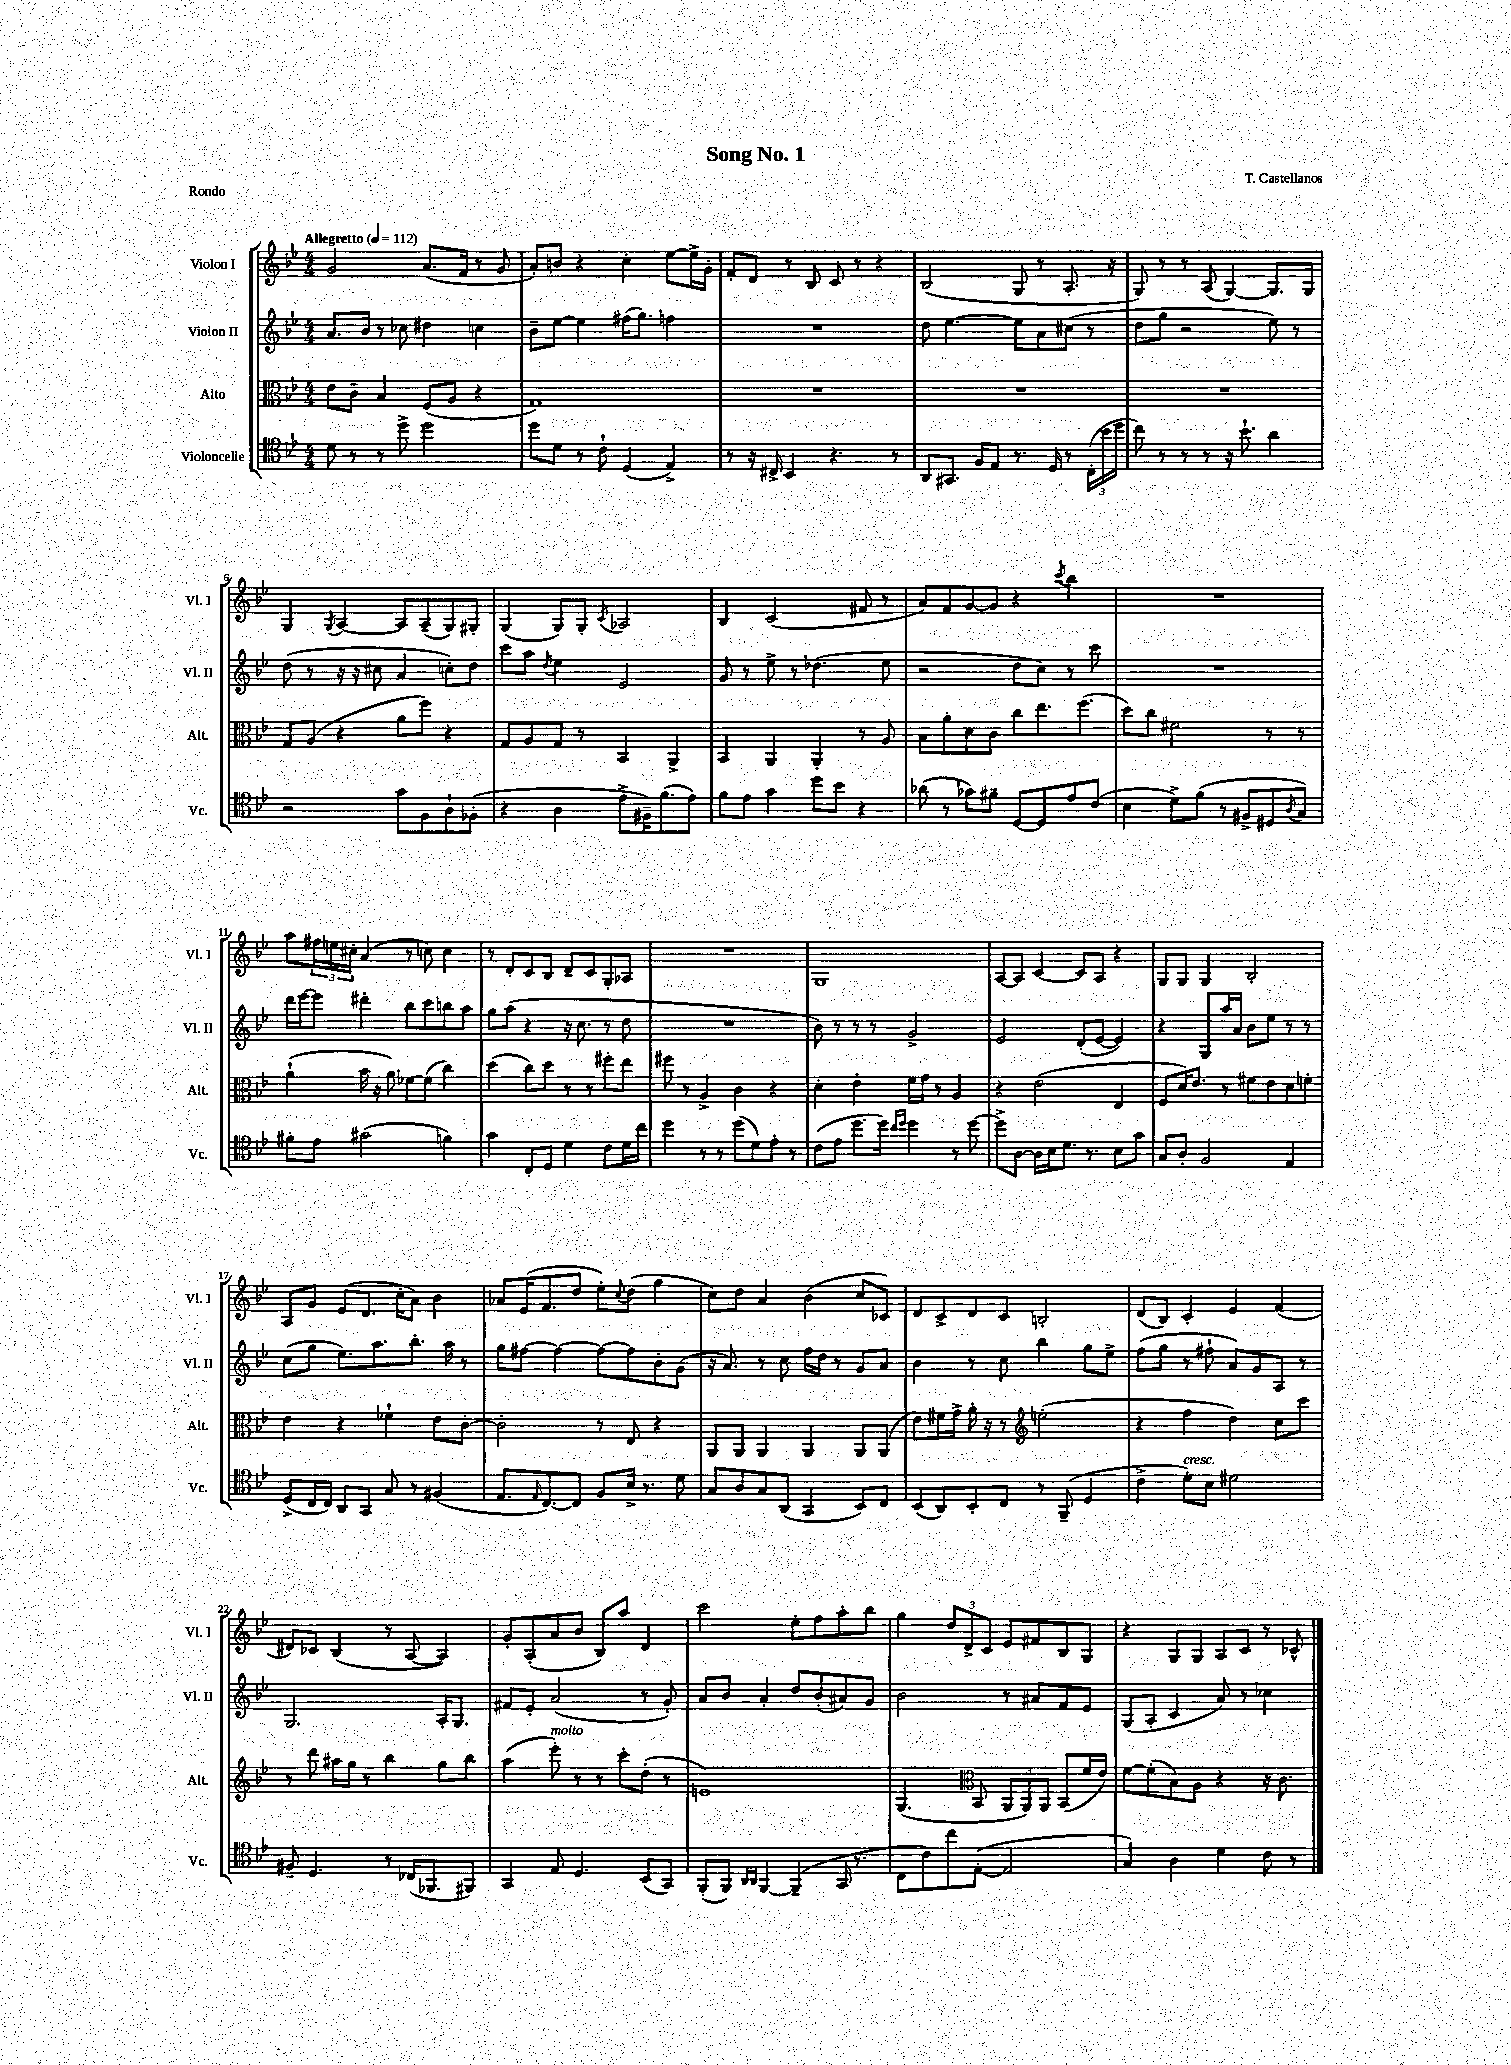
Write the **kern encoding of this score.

**kern	**kern	**kern	**kern
*part4	*part3	*part2	*part1
*staff4	*staff3	*staff2	*staff1
*I"Violoncelle	*I"Alto	*I"Violon II	*I"Violon I
*I'Vc.	*I'Alt.	*I'Vl. II	*I'Vl. I
*clefC4	*clefC3	*clefG2	*clefG2
*k[b-e-]	*k[b-e-]	*k[b-e-]	*k[b-e-]
*M4/4	*M4/4	*M4/4	*M4/4
*MM112	*MM112	*MM112	*MM112
=1	=1	=1	=1
!	!	!	!LO:TX:a:B:t=Allegretto
8d\	8e-\L	8.a/L	2g/
8r	8c~\J	.	.
.	.	16b-/Jk	.
8r	4B-/	8r	.
8dd^\	.	8cc-X\	.
2dd\	(8F/L	4dd#X\	(8.a/L
.	8A/J	.	.
.	.	.	16f/Jk
.	4r	4ccn\	8r
.	.	.	8g/
=2	=2	=2	=2
8dd\L	1G)	8b-~\L	8a'/L)
8d\J	.	[8ee-\J	8bn/J
8r	.	4ee-\]	4r
8c`\	.	.	.
(4D/	.	(16ff#X\KL	4cc'\
.	.	8.gg\J)	.
4E-^/)	.	4ffn\	[8ee-\L
.	.	.	16ee-^\L]
.	.	.	16g'\JJ
=3	=3	=3	=3
8r	1r	1r	8f'/L
16r	.	.	8d/J
16C#X^/	.	.	.
4BB-/	.	.	8r
.	.	.	8B-/
4.r	.	.	8c/
.	.	.	8r
.	.	.	4r
8r	.	.	.
=4	=4	=4	=4
8AA/L	1r	8dd\	(2B-/
8.GG#X/J	.	[4.ee-\	.
16F/KL	.	.	.
8E-/J	.	.	.
8.r	.	8ee-\L]	8G/
.	.	8a\	8r
16D/	.	.	.
8r	.	(8cc#X\J	8.A'/
(24C'\LL	.	8r	.
24b-\	.	.	.
.	.	.	16r
24dd\JJ	.	.	.
=5	=5	=5	=5
8cc\)	1r	8dd\L	8G/)
8r	.	8gg\J	8r
8r	.	2r	8r
8r	.	.	(8A/
16r	.	.	[4G/)
8.b-`\	.	.	.
4a\	.	8ee-\)	8.G/L]
.	.	8r	.
.	.	.	16G/Jk
!!LO:LB:g=z
=6	=6	=6	=6
2r	8G/L	(8dd\	4G/
.	(8A/J	8r	.
.	.	.	8qG/
.	4r	16r	[4A/
.	.	16r	.
.	.	8cc#X\	.
8g\L	8a\L	4a/	8A/L]
8F\	8ff\J)	.	(8A~/
8A`\	4r	8ccn'\L)	8G/)
(8F-X'\J	.	8dd\J	8G#X'/J
=7	=7	=7	=7
4r	8G/L	8ccc\L	(4G/
.	8A/	8aa\J	.
.	.	8qdd/	.
4A\	8G/J	4ee-\	8G/L)
.	8r	.	8G'/J
.	.	.	8qc/
8e-^\L	4BB-/	2e-/	2A-X/
16F#X~\K)	.	.	.
(8.f\	.	.	.
.	4AA^/	.	.
8e-\J)	.	.	.
=8	=8	=8	=8
8f\L	4BB-/	8g/	4B-/
8e-\J	.	8r	.
4g\	4AA/	8ee-^\	(2c/
.	.	8r	.
8dd\L	4AA'/	(4.dd-X\	.
8b-\J	.	.	.
4r	8r	.	8f#X/
.	8A/	8ee-\	8r
=9	=9	=9	=9
(8a-X\	8B-\L	2r	8a/L)
8r	8a'\	.	8f/
8g-X\L)	8d\	.	[8g/
8f#X~\J	8c\J	.	8g/J]
[8D/L	8cc\L	8dd\L	4r
8D/]	8.ee-\	8cc\J)	.
.	.	.	8qccc/
8e-/	.	8r	4bb-\
.	(8.ff\J	.	.
(8c/J	.	8ccc\	.
=10	=10	=10	=10
4B-\	8dd\L)	1r	1r
.	8cc\J	.	.
8d^\L)	2f#X\	.	.
(8f\J	.	.	.
8r	.	.	.
8F#X^/L	.	.	.
8D#X/	8r	.	.
8qA/	.	.	.
8G/J)	8r	.	.
!!LO:LB:g=z
=11	=11	=11	=11
8f#X'\L	(4a`\	16ddd\LL	8aa\L
.	.	[16eee-\J	.
8e-\J	.	8eee-\J]	24ff#X\L
.	.	.	24een\
.	.	.	24cc#X'\JJ
(2g#X\	16b-\	4ddd#X'\	(4a/
.	16r	.	.
.	8a\)	.	.
.	[8f-X\L	8bb-\L	8r
.	(8f-\J]	8ccc\	8ccn\)
4fn\)	4cc\)	8bbn\	4cc\
.	.	8aa\J	.
=12	=12	=12	=12
4g\	(4dd\	8gg\L	8r
.	.	(8aa\J	8d'/L
8C'/L	8cc\L)	4r	8c/
8D/J	8dd\J	.	8B-/J
4d\	8r	16r	8d~/L
.	.	8.cc\	.
.	8r	.	8c/
8c\L	8ff#X'\L	8r	8G'/
16d\L	8ee-\J	8dd\	8A-X/J
16cc\JJ	.	.	.
=13	=13	=13	=13
4dd\	8ff#X\	1r	1r
.	8r	.	.
8r	4A^/	.	.
8r	.	.	.
(8dd\L	4c\	.	.
8d\)	.	.	.
8e-'\J	4r	.	.
8r	.	.	.
=14	=14	=14	=14
(8c\L	4d'\	8b-\)	1G
8e-\J	.	8r	.
8.dd\L	4e-'\	8r	.
.	.	8r	.
16dd\Jk)	.	.	.
16qqcc/LL	.	.	.
16qqdd/JJ	.	.	.
4dd\	16f\LL	2g^/	.
.	16g\JJ	.	.
.	8r	.	.
8r	4A/	.	.
[8dd\	.	.	.
=15	=15	=15	=15
8dd^\L]	4r	2e-/	[8A/L
[8A\J	.	.	8A/J]
16A\LL]	(2e-\	.	[4c/
16B-\J	.	.	.
8.d\J	.	.	.
.	.	(8d'/L	8c/L]
8.r	.	.	.
.	.	[8e-/J	8A/J
8B-\L	4E-/	4e-/])	4r
8g\J	.	.	.
=16	=16	=16	=16
8G/L	8F/L	4r	8G/L
8A'/J	16d/K)	.	8G/J
.	8.e-/J	.	.
2F/	.	8G/L	4G/
.	8r	16aa/L	.
.	.	16a/JJ	.
.	8f#X\L	8b-\L	2B-'/
.	8e-\	8ee-\J	.
4E-/	8d\	8r	.
.	8fn'\J	8r	.
!!LO:LB:g=z
=17	=17	=17	=17
(8D^/L	4e-\	(8cc\L	8A/L
16C/L	.	8gg\J	8g/J
16C/JJ)	.	.	.
8AA/L	4r	8.ee-\L)	(8e-/L
8GG/J	.	.	8.d/J
.	.	8.aa\	.
8G/	4f-X`\	.	.
.	.	.	16cc'\KL
8r	.	8.bb-'\J	8a\J)
(4F#X/	8e-\L	.	4b-\
.	.	16aa\	.
.	[8c'\J	8r	.
=18	=18	=18	=18
8.E-/L	2c'\]	8gg\L	8a-X/L
.	.	[8ff#X\J	(16e-/K
16qqE-/	.	.	.
[8.C/)	.	.	8.f/
.	.	4ff#\_	.
8C/J]	.	.	8dd/J
8F/L	8r	8ff#\L_	8ee-'\L)
.	.	.	8qqcc/
16B-^/Jk	8E-/	8ff#\]	(8dd\J
8.r	.	.	.
.	4r	8b-'\	4gg\
8d\	.	(8g\J	.
=19	=19	=19	=19
8G/L	8AA/L	16r	8cc\L)
.	.	8.a/)	.
8A/	8AA/J	.	8dd\J
8G/	4AA/	8r	4a/
(8AA/J	.	8cc\	.
4GG/	4AA/	16ff\LL	(4b-\
.	.	16dd\JJ	.
.	.	8r	.
8BB-/L)	8AA/L	8g/L	8cc/L
8C/J	(8AA/J	8a/J	8c-X/J)
=20	=20	=20	=20
(8BB-/L	8e-\L)	4b-\	8d/L
8AA/)	16f#X\L	.	8c^/
.	16g^\JJ	.	.
8BB-'/	16a'\	8r	8d/
.	16r	.	.
8C/J	8r	8cc\	8c/J
*	*clefG2	*	*
8r	(2een'\	4bb-\	2Bn'/
(8FF~/	.	.	.
4D/	.	8gg\L	.
.	.	8ee-^\J	.
=21	=21	=21	=21
4c^\	4r	(8ff\L	(8d/L
.	.	8gg\J	8B-/J)
!LO:TX:a:i:t=cresc.	!	!	!
8d'\L)	4ff\	8r	4c'/
8B-\J	.	8ff#X`\	.
2d#X\	4dd\)	8a/L)	4e-/
.	.	8g/	.
.	8cc\L	8A/J	(4f/
.	8ccc\J	8r	.
!!LO:LB:g=z
=22	=22	=22	=22
8F#X~/	8r	2.G/	8d#X/L)
4.D/	8ddd\	.	8c-X/J
.	16aa#X\LL	.	(4B-/
.	16gg\JJ	.	.
.	8r	.	.
8r	4bb-\	.	8r
(16C-X/KL	.	.	[8A/
8.FF-X/	.	.	.
.	8gg\L	16A'/KL	4A/])
.	.	8.G/J	.
8FF#X/J)	8bb-\J	.	.
=23	=23	=23	=23
4GG/	(4aa\	8f#X/L	8g'/L
.	.	8e-'/J	(8A'/
!	!LO:TX:a:i:t=molto	!	!
8E-/	8eee-'\)	(2a/	8a/
4.D/	8r	.	8b-/J
.	8r	.	8B-/L)
.	8ccc'\L	.	8aa/J
(8BB-/L	(8dd'\J	8r	4d/
8GG/J)	8r	8g'/)	.
=24	=24	=24	=24
(8FF'/L	1en)	8a/L	2ccc\
8FF/J)	.	8b-/J	.
16qqAA/LL	.	.	.
16qqAA/JJ	.	.	.
[4FF/	.	4a'/	.
(4FF~/]	.	8dd/L	8ee-'\L
.	.	(8b-'/	8ff\
16GG/	.	8a#X/)	8aa'\
8.r	.	.	.
.	.	8g/J	8bb-\J
=25	=25	=25	=25
8C\L	(4.G/	2b-\	4gg\
8c\)	.	.	.
8cc\	.	.	12dd/L
.	.	.	12d^/
*	*clefC3	*	*
([8E-'\J	8BB-/	.	.
.	.	.	12c/J
2E-/]	12AA/L	8r	8e-/L
.	12AA/)	.	.
.	.	8a#X/L	8f#X/
.	12AA/J	.	.
.	(8BB-/L	8f/	8B-/
.	16f/L	8e-/J	8G/J
.	16e-/JJ)	.	.
=26	=26	=26	=26
4G/)	[8f\L	(8G/L	4r
.	(8f'\]	8A'/J	.
4A\	8B-\)	4c/	8G/L
.	8A\J	.	8G/J
4d\	4r	8a/)	8A/L
.	.	8r	8c/J
8c\	16r	4cc-X\	8r
.	8.c\	.	.
8r	.	.	8c-X^^/
==	==	==	==
*-	*-	*-	*-
